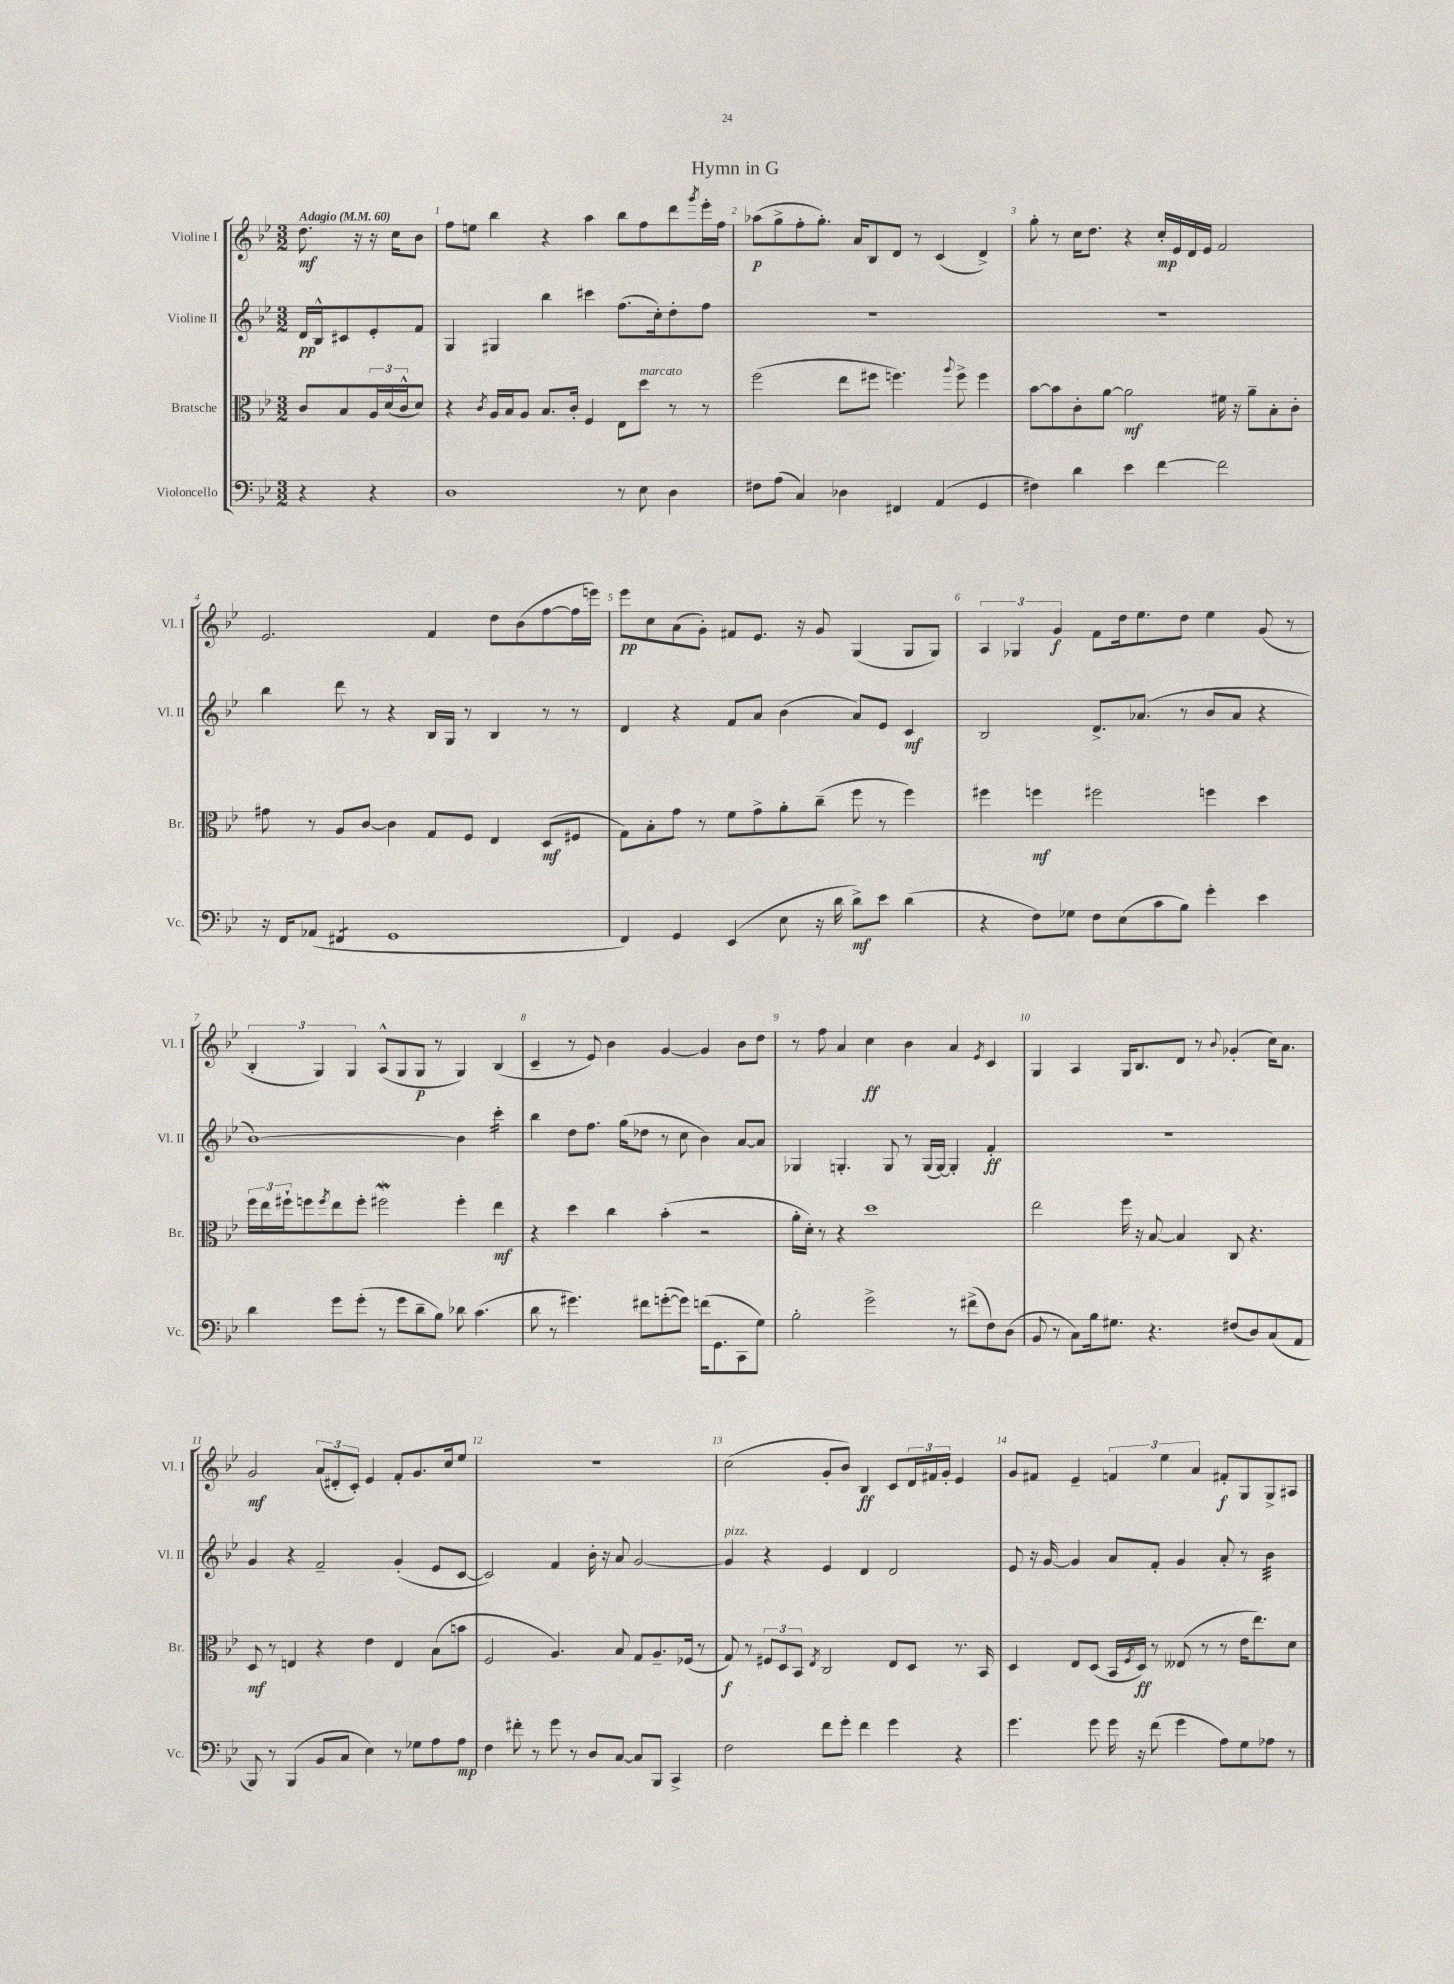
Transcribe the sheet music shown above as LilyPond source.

\header { title = "Hymn in G" }
<<
\new StaffGroup <<
\new Staff = "s0" \with { instrumentName = "Violine I" shortInstrumentName = "Vl. I" } {
    \clef treble \key bes \major \numericTimeSignature \time 3/2 \partial 2 \tempo "Adagio" 4 = 60
    d''8.\mf r16 r16 c''16 bes'8 |
    f''8 e''8 bes''4 r4 a''4 bes''8 f''8 d'''8 \acciaccatura { g'''8 } ees'''16-. f''16 |
    aes''8\p( g''8-> f''8-. g''8.-.) a'16 bes8 d'8 r8 c'4( d'4->) |
    g''8-. r8 c''16 d''8. r4 c''16-.\mp ees'16 d'16 ees'16 f'2 |
    ees'2. f'4 d''8 bes'8( f''8~ f''16 e'''16) |
    ees'''8\pp c''8 a'8( g'8-.) fis'8 ees'8. r16 g'8 g4( g8 g8) |
    \tuplet 3/2 { a4 ges4 g'4\f } f'8 d''16 ees''8. d''8 ees''4 g'8( r8 |
    \tuplet 3/2 { bes4-. g4) g4 } a8-^( g8 g8\p r8 g4) bes4( |
    c'4-- r8 ees'8) bes'4 g'4~ g'4 bes'8 d''8 |
    r8 f''8 a'4 c''4\ff bes'4 a'4 \acciaccatura { ees'8 } c'4 |
    g4 a4 g16 bes8. d'8 r8 \appoggiatura { bes'8 } ges'4-.( c''16) a'8. |
    g'2\mf \tuplet 3/2 { a'8( dis'8-. c'8-.) } ees'4 f'8-. g'8. c''16 ees''8 |
    R1. |
    c''2( g'8-. bes'8) bes4\ff c'8 \tuplet 3/2 { d'16 fis'16 g'16-. } ees'4 |
    g'8 fis'8 ees'4-- \tuplet 3/2 { f'4 ees''4 a'4 } fis'8-.\f g8 g8-> ais8 \bar "|." |
}
\new Staff = "s1" \with { instrumentName = "Violine II" shortInstrumentName = "Vl. II" } {
    \clef treble \key bes \major \numericTimeSignature \time 3/2 \partial 2
    d'16\pp bes16-^ cis'8 ees'8-. f'8 |
    g4 gis4 bes''4 cis'''4 f''8.( c''16-.) d''8-. f''8 |
    R1. |
    R1. |
    bes''4 d'''8 r8 r4 bes16 g16 r8 bes4 r8 r8 |
    d'4 r4 f'8 a'8 bes'4( a'8) ees'8 c'4\mf |
    bes2 d'8.-> aes'8.( r8 bes'8 aes'8 r4 |
    bes'1~) bes'4 c'''4:16-. |
    bes''4 d''8 f''8. g''16( des''8 r8 c''8 bes'4) a'8~ a'8 |
    ges4 g4.-. g8 r8 g16( g16~) g4-. f'4-.\ff |
    R1. |
    g'4 r4 f'2-- g'4-.( ees'8 c'8~ |
    c'2) f'4 bes'16-. r16 a'8 g'2~ |
    g'4^\markup { \italic "pizz." } r4 ees'4 d'4 d'2 |
    ees'8 r16 g'16~ g'4 a'8 f'8-. g'4 a'8-. r8 bes'4:32 \bar "|." |
}
\new Staff = "s2" \with { instrumentName = "Bratsche" shortInstrumentName = "Br." } {
    \clef alto \key bes \major \numericTimeSignature \time 3/2 \partial 2
    c'8 bes8 \tuplet 3/2 { a16 d'16( c'16-^ } d'8) |
    r4 \acciaccatura { c'8 } a16 bes16 a8 bes8. c'16-. f4 ees8 d''8^\markup { \italic "marcato" } r8 r8 |
    f''2( ees''8 fis''8 f''4.) \appoggiatura { a''8 } f''8-> f''4 |
    bes'8~ bes'8 c'8-. a'8~ a'2\mf fis'16 r16 a'8-- bes8-. c'8-. |
    gis'8 r8 a8 c'8~ c'4 g8 f8 ees4 d8\mf( fis8 |
    g8) bes8-. g'8 r8 f'8 g'8-> a'8-. c''8--( f''8 r8 f''4) |
    fis''4 f''4\mf fis''2 f''4 d''4 |
    \tuplet 3/2 { f''16 ees''16 fis''16-! } f''8 \acciaccatura { f''8 } ees''8 f''8-. fis''2\mordent fis''4-. ees''4\mf |
    r4 d''4 c''4 bes'4-.( r2 |
    a'16-. d'16-.) r8 r4 d''1 |
    ees''2 f''16 r16 bes8~ bes4 c8 r4. |
    d8\mf r8 e4 r4 ees'4 e4 bes8( b'8 |
    f2 a4.) bes8 g8 a8.-- fes16( r8 |
    g8\f) r8 \tuplet 3/2 { fis8 d8 bes,8 } \acciaccatura { ees8 } c2 ees8 d8 r8. bes,16 |
    d4 ees8 d8( bes,16 \acciaccatura { f8 } d16\ff) r8 eeses8( r8 r8 ees'16 ees''8.) d'8 \bar "|." |
}
\new Staff = "s3" \with { instrumentName = "Violoncello" shortInstrumentName = "Vc." } {
    \clef bass \key bes \major \numericTimeSignature \time 3/2 \partial 2
    r4 r4 |
    d1 r8 ees8 d4 |
    fis8 a8( c4) des4 fis,4 a,4( g,4 |
    fis4) d'4 ees'4 f'4~ f'2 |
    r16 f,16 aes,8( fis,4:8 g,1 |
    f,4) g,4 ees,4( ees8 r16 d'16 d'8->\mf) ees'8 d'4( |
    r4 f8) ges8 f8 ees8( c'8 bes8) g'4-. ees'4 |
    d'4 g'8 g'8-.( r8 g'8 d'8-- bes8) des'8 c'4.( |
    d'8 r8 gis'4.) fis'8 g'8~-.( g'8) f'16( g,8. c,8 g8) |
    bes2-. g'2-> r8 fis'8->( f8) d8( |
    bes,8 r8 c8) bes16 gis8. r4. fis8( d8) c8( a,8 |
    bes,,8) r8 bes,,4( bes,8 c8 ees4) r8 ges8 a8 a8\mp |
    f4 fis'8-. r8 g'8 r8 d8 c8~ c8 bes,,8 c,4-> |
    f2 f'8 g'8-. f'4 g'4 r4 |
    g'4. g'8 g'16 r16 f'8( g'4 a8) g8 aes8 r8 \bar "|." |
}
>>
>>
\layout { \context { \Score \override BarNumber.break-visibility = ##(#f #t #t) barNumberVisibility = #all-bar-numbers-visible } }
